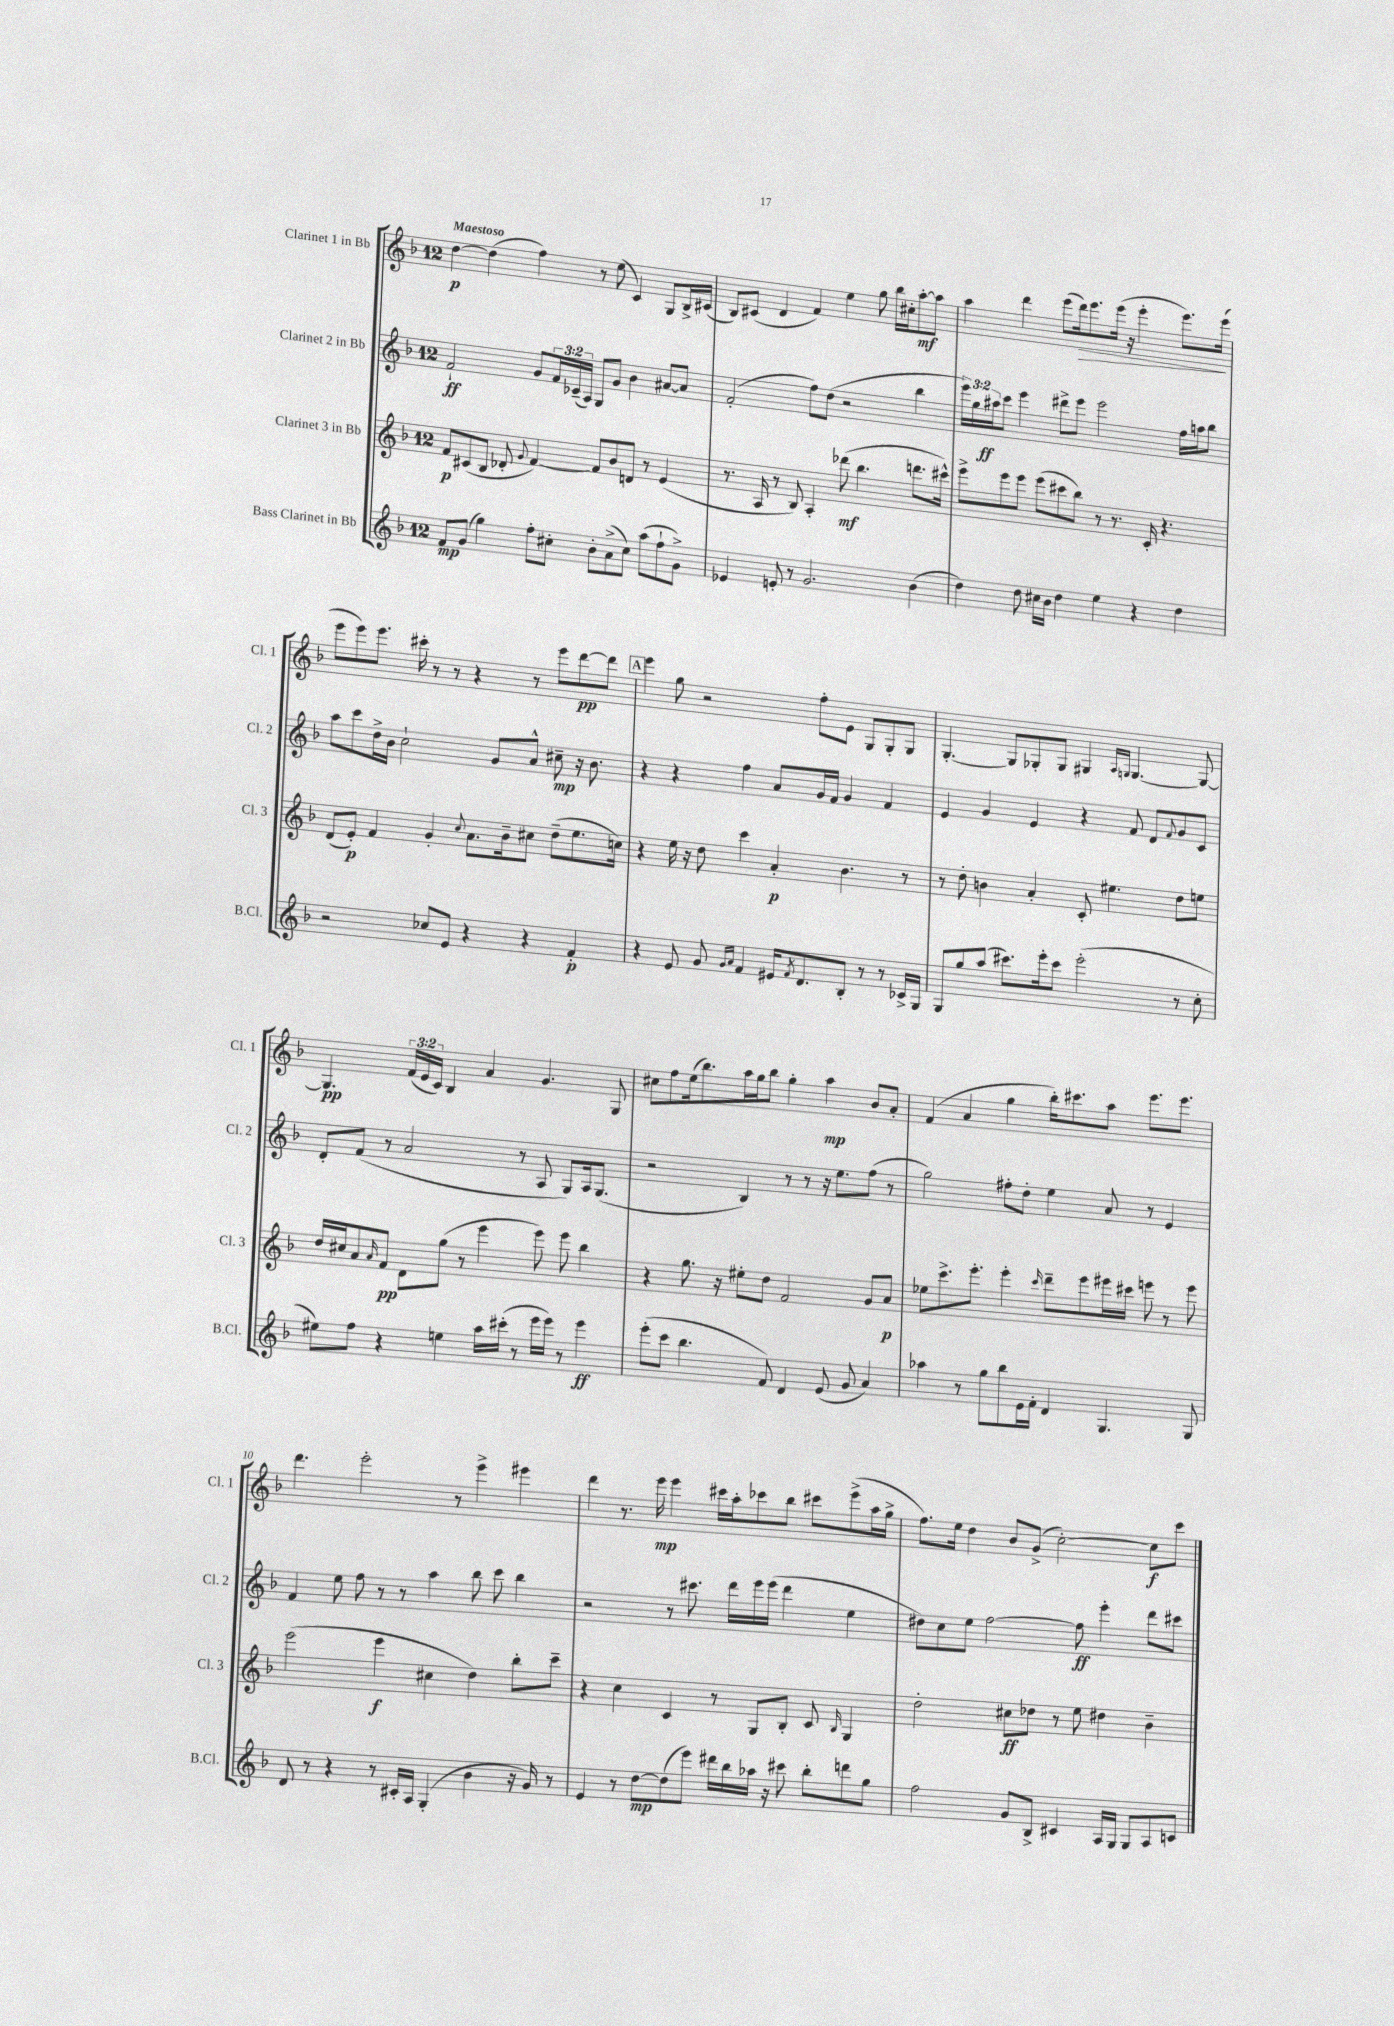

**kern	**dynam	**kern	**dynam	**kern	**dynam	**kern	**dynam
*part4	*part4	*part3	*part3	*part2	*part2	*part1	*part1
*staff4	*staff4	*staff3	*staff3	*staff2	*staff2	*staff1	*staff1
*I"Bass Clarinet in Bb	*	*I"Clarinet 3 in Bb	*	*I"Clarinet 2 in Bb	*	*I"Clarinet 1 in Bb	*
*I'B.Cl.	*	*I'Cl. 3	*	*I'Cl. 2	*	*I'Cl. 1	*
*clefG2	*	*clefG2	*	*clefG2	*	*clefG2	*
*k[b-]	*	*k[b-]	*	*k[b-]	*	*k[b-]	*
*M12/8	*	*M12/8	*	*M12/8	*	*M12/8	*
=1	=1	=1	=1	=1	=1	=1	=1
!	!	!	!	!	!	!LO:TX:a:B:t=Maestoso	!
8f/L	mp	8f/L	p	2f`/	ff	[4dd\	p
(8g/J	.	(8c#X/	.	.	.	.	.
4gg\)	.	8B-/J	.	.	.	(4dd\]	.
.	.	8d-X'/	.	.	.	.	.
.	.	8qqg/	.	.	.	.	.
8ff'\L	.	[4f/)	.	8g/L	.	4ff\)	.
8cc#X'\J	.	.	.	24f/L	.	.	.
.	.	.	.	(24c-X~/	.	.	.
.	.	.	.	24A/JJ)	.	.	.
8b-'\L	.	8f/L]	.	8G/L	.	8r	.
(8a^\	.	8b-/	.	8g/J	.	(8ee\	.
8cc#\J)	.	8dn/J	.	4b-\	.	4c/)	.
(8aa\L	.	8r	.	.	.	.	.
8ff`\	.	(4e/	.	[8a#X/L	.	8G/L	.
8g^\J)	.	.	.	8a#/J]	.	16B-^/L	.
.	.	.	.	.	.	(16c#X/JJ	.
=2	=2	=2	=2	=2	=2	=2	=2
4e-X/	.	8.r	.	(2f'/	.	8B-/L)	.
.	.	.	.	.	.	(8c#X/J	.
.	.	16A/	.	.	.	.	.
8en'/	.	8r	.	.	.	4d/	.
8r	.	8B-/)	.	.	.	.	.
2.g/	.	4A'/	.	8ff\L)	.	4f/)	.
.	.	.	.	(8dd\J	.	.	.
.	.	(8ddd-X\	mf	2r	.	4ee\	.
.	.	4.bb-\	.	.	.	.	.
.	.	.	.	.	.	8gg\	.
.	.	.	.	.	.	16bb-\LL	.
.	.	.	.	.	.	16cc#X'\J	.
(4b-\	.	8.dddn\L	.	4bb-\	.	[8aa'\	mf
.	.	.	.	.	.	8aa\J]	.
.	.	16ccc#X^^\Jk)	.	.	.	.	.
=3	=3	=3	=3	=3	=3	=3	=3
4dd\)	.	8eee^\L	.	24eee\LL)	.	4aa\	.
.	.	.	.	24gg\	.	.	.
.	.	.	.	24aa#X\J	ff	.	.
.	.	8eee\	.	8ccc\J	.	.	.
8dd\	.	8eee\J	.	4eee\	.	4ddd\	.
16cc#X\LL	.	(8eee\L	.	.	.	.	.
16b-\JJ	.	.	.	.	.	.	.
4dd\	.	8ccc#X\	.	8ddd#X^\L	.	(8eee\L	.
!	!	!	!	!	!	!	!LO:HP:b
.	.	8bb-\J)	.	8eee\J	.	16ddd\k)	>
.	.	.	.	.	.	8.eee\	.
4ee\	.	8r	.	2eee\	.	.	.
.	.	8.r	.	.	.	(16eee\Jk	.
.	.	.	.	.	.	16r	.
4r	.	.	.	.	.	4eee'\	.
.	.	16c'/	.	.	.	.	.
.	.	4.r	.	.	.	.	.
4dd\	.	.	.	16ff\LL	.	8.eee\L)	.
.	.	.	.	16aan\J	.	.	.
.	.	.	.	8bb-\J	.	.	.
.	.	.	.	.	.	(16eee\Jk	.
.	.	.	.	.	.	.	]
!!LO:LB:g=z
=4	=4	=4	=4	=4	=4	=4	=4
2r	.	(8d/L	.	8aa\L	.	8eee\L	.
.	.	8e'/J)	p	8ccc\	.	8eee\)	.
.	.	4f/	.	16dd^\L	.	8.eee\J	.
.	.	.	.	16b-\JJ	.	.	.
.	.	.	.	2cc`\	.	.	.
.	.	.	.	.	.	16ccc#X'\	.
8cc-X/L	.	4g'/	.	.	.	8r	.
8e/J	.	.	.	.	.	8r	.
.	.	8qqcc/	.	.	.	.	.
4r	.	8.a\L	.	.	.	4r	.
.	.	.	.	8g/L	.	.	.
.	.	16b-~\k	.	.	.	.	.
4r	.	8cc#X\J	.	8a^^/J	.	8r	.
.	.	(8dd~\L	.	8cc#X~\	mp	8eee\L	.
4f'/	p	8.ee\	.	16r	.	[8ddd\	pp
.	.	.	.	8.b-\	.	.	.
.	.	.	.	.	.	8ddd\J]	.
.	.	16ccn\Jk)	.	.	.	.	.
!!LO:REH:place=s1:t=A
=5	=5	=5	=5	=5	=5	=5	=5
4r	.	4r	.	4r	.	4eee\	.
8e/	.	16ee\	.	4r	.	8gg\	.
.	.	16r	.	.	.	.	.
8g/	.	8dd\	.	.	.	2r	.
16qqg/LL	.	.	.	.	.	.	.
16qqa/JJ	.	.	.	.	.	.	.
4f/	.	4ccc\	.	4ff\	.	.	.
16e#X/KL	.	4a'/	p	8a/L	.	.	.
8qf/	.	.	.	.	.	.	.
8.d/	.	.	.	.	.	.	.
.	.	.	.	16g/L	.	8ff'\L	.
.	.	.	.	16f/JJ	.	.	.
8B-'/J	.	4.b-\	.	4g/	.	8e\J	.
8r	.	.	.	.	.	8G/L	.
8r	.	.	.	4f/	.	8G'/	.
16c-X^/LL	.	8r	.	.	.	8G/J	.
16G/JJ	.	.	.	.	.	.	.
=6	=6	=6	=6	=6	=6	=6	=6
8G/L	.	8r	.	4e/	.	[4.G'/	.
8gg/	.	8dd'\	.	.	.	.	.
(8aa/J	.	4bn\	.	4g/	.	.	.
8.ccc#X\L)	.	.	.	.	.	8G/L]	.
.	.	4a'/	.	4e/	.	8G-X'/	.
16eee'\k	.	.	.	.	.	.	.
8ccc#\J	.	.	.	.	.	8G-/J	.
(2eee'\	.	8c'/	.	4r	.	4G#X/	.
.	.	4.ee#X\	.	.	.	.	.
.	.	.	.	.	.	16qqA/LL	.
.	.	.	.	.	.	16qqGn/JJ	.
.	.	.	.	8f/	.	[4.G/	.
.	.	.	.	8d/L	.	.	.
.	.	.	.	8qqf/	.	.	.
8r	.	8dd\L	.	8g/	.	.	.
8cc'\	.	8een\J	.	8c/J	.	8G/_	.
!!LO:LB:g=z
=7	=7	=7	=7	=7	=7	=7	=7
8ee#X\L)	.	16dd/LL	.	8d'/L	.	4.G/]	pp
.	.	16cc#X/J	.	.	.	.	.
8ff\J	.	8a/	.	(8f/J	.	.	.
.	.	16qqa/	.	.	.	.	.
4r	.	8f/J	pp	8r	.	.	.
.	.	8d\L	.	2a/	.	(24f/LL	.
.	.	.	.	.	.	24e/	.
.	.	.	.	.	.	24c/JJ)	.
4een\	.	(8gg\J	.	.	.	4B-/	.
.	.	8r	.	.	.	.	.
16aa\LL	.	4eee\	.	.	.	4a/	.
(16ccc#X'\JJ	.	.	.	.	.	.	.
8r	.	.	.	8r	.	.	.
16eee\LL	.	8eee\)	.	8A/	.	4.g/	.
16eee\JJ)	.	.	.	.	.	.	.
8r	.	8eee\	.	8G/L)	.	.	.
4eee\	ff	4bb-\	.	16A/k	.	.	.
.	.	.	.	(8.G/J	.	.	.
.	.	.	.	.	.	8G/	.
=8	=8	=8	=8	=8	=8	=8	=8
(8eee'\L	.	4r	.	2r	.	8cc#X\L	.
8ccc\J	.	.	.	.	.	8ff\	.
4.bb-\	.	8.gg\	.	.	.	(16ee\k	.
.	.	.	.	.	.	8.bb-\)	.
.	.	16r	.	.	.	.	.
.	.	8ee#X'\L	.	4B-/)	.	16aa\L	.
.	.	.	.	.	.	16gg\J	.
8f/)	.	8dd\J	.	.	.	8bb-\J	.
4d/	.	2f/	.	8r	.	4gg'\	.
.	.	.	.	8r	.	.	.
(8e/	.	.	.	16r	.	4aa\	mp
.	.	.	.	8.ee\L	.	.	.
8g/	.	.	.	.	.	.	.
4a/)	.	8g/L	.	(8ff\J	.	8b-/L	.
.	.	8a/J	p	8r	.	8a'/J	.
=9	=9	=9	=9	=9	=9	=9	=9
4aa-X\	.	8ee-X\L	.	2gg\)	.	(4f/	.
.	.	8.ccc^\	.	.	.	.	.
8r	.	.	.	.	.	4a/	.
.	.	8.eee'\J	.	.	.	.	.
8gg\L	.	.	.	.	.	.	.
8bb-\	.	4eee'\	.	8ff#X'\L	.	4gg\	.
16e\L	.	.	.	8dd'\J	.	.	.
16f'\JJ	.	.	.	.	.	.	.
.	.	16qqccc/	.	.	.	.	.
4d/	.	8ddd~\L	.	4ee\	.	16bb-'\KL)	.
.	.	.	.	.	.	8.ccc#X\	.
.	.	8eee\	.	.	.	.	.
4.G/	.	16eee#X\L	.	8a/	.	8aa\J	.
.	.	16ccc#X\JJ	.	.	.	.	.
.	.	8eeen\	.	8r	.	8.eee\L	.
.	.	8r	.	4e/	.	.	.
.	.	.	.	.	.	8.eee\J	.
8G/	.	8eee\	.	.	.	.	.
!!LO:LB:g=z
=10	=10	=10	=10	=10	=10	=10	=10
8d/	.	(2eee\	.	4f/	.	4.ddd\	.
8r	.	.	.	.	.	.	.
4r	.	.	.	8ee\	.	.	.
.	.	.	.	8ff\	.	2eee'\	.
8r	.	4eee\	f	8r	.	.	.
16c#X'/LL	.	.	.	8r	.	.	.
16A/JJ	.	.	.	.	.	.	.
(4G'/	.	4cc#X\	.	4aa\	.	.	.
.	.	.	.	.	.	8r	.
4b-\	.	4dd\)	.	8bb-\	.	4eee^\	.
.	.	.	.	8ccc\	.	.	.
16r	.	8bb-'\L	.	4bb-\	.	4eee#X\	.
16g/)	.	.	.	.	.	.	.
8r	.	8ccc~\J	.	.	.	.	.
=11	=11	=11	=11	=11	=11	=11	=11
4e/	.	4r	.	2r	.	4ddd\	.
8r	.	4cc\	.	.	.	8.r	.
[8dd\L	mp	.	.	.	.	.	.
.	.	.	.	.	.	16eee\	mp
(8dd\]	.	4c/	.	8r	.	4eee\	.
8eee\J)	.	.	.	8.ccc#X\	.	.	.
16ddd#X\LL	.	8r	.	.	.	16ccc#X\LL	.
16bb-\	.	.	.	16ddd\LL	.	16aa'\J	.
16aa-X\JJ	.	8G/L	.	16eee\	.	8ccc-X\	.
16r	.	.	.	(16eee\JJ	.	.	.
8ccc#X\	.	8B-'/J	.	4ddd\	.	8bb-\J	.
8bb-'\L	.	8c/	.	.	.	8ccc#X\L	.
.	.	16qqB-/	.	.	.	.	.
8dddn\	.	4G/	.	4ee\	.	(8eee^\	.
8gg\J	.	.	.	.	.	16aa\L	.
.	.	.	.	.	.	16gg^\JJ	.
=12	=12	=12	=12	=12	=12	=12	=12
2ff\	.	2dd'\	.	8dd#X\L)	.	8.ff\L)	.
.	.	.	.	8cc\	.	.	.
.	.	.	.	.	.	16ee\Jk	.
.	.	.	.	8ee\J	.	4dd\	.
.	.	.	.	[2ff\	.	.	.
8g/L	.	8cc#X\L	ff	.	.	8b-/L	.
8B-^/J	.	8dd-X\J	.	.	.	(8g^/J	.
4c#X/	.	8r	.	.	.	[2cc'\)	.
.	.	8ee\	.	8ff\]	ff	.	.
16A/LL	.	4dd#X\	.	4eee'\	.	.	.
16G/JJ	.	.	.	.	.	.	.
8G/L	.	.	.	.	.	.	.
8A/	.	4b-~\	.	8ddd\L	.	8cc\L]	f
8cn/J	.	.	.	8ccc#X\J	.	8ccc\J	.
==	==	==	==	==	==	==	==
*-	*-	*-	*-	*-	*-	*-	*-
